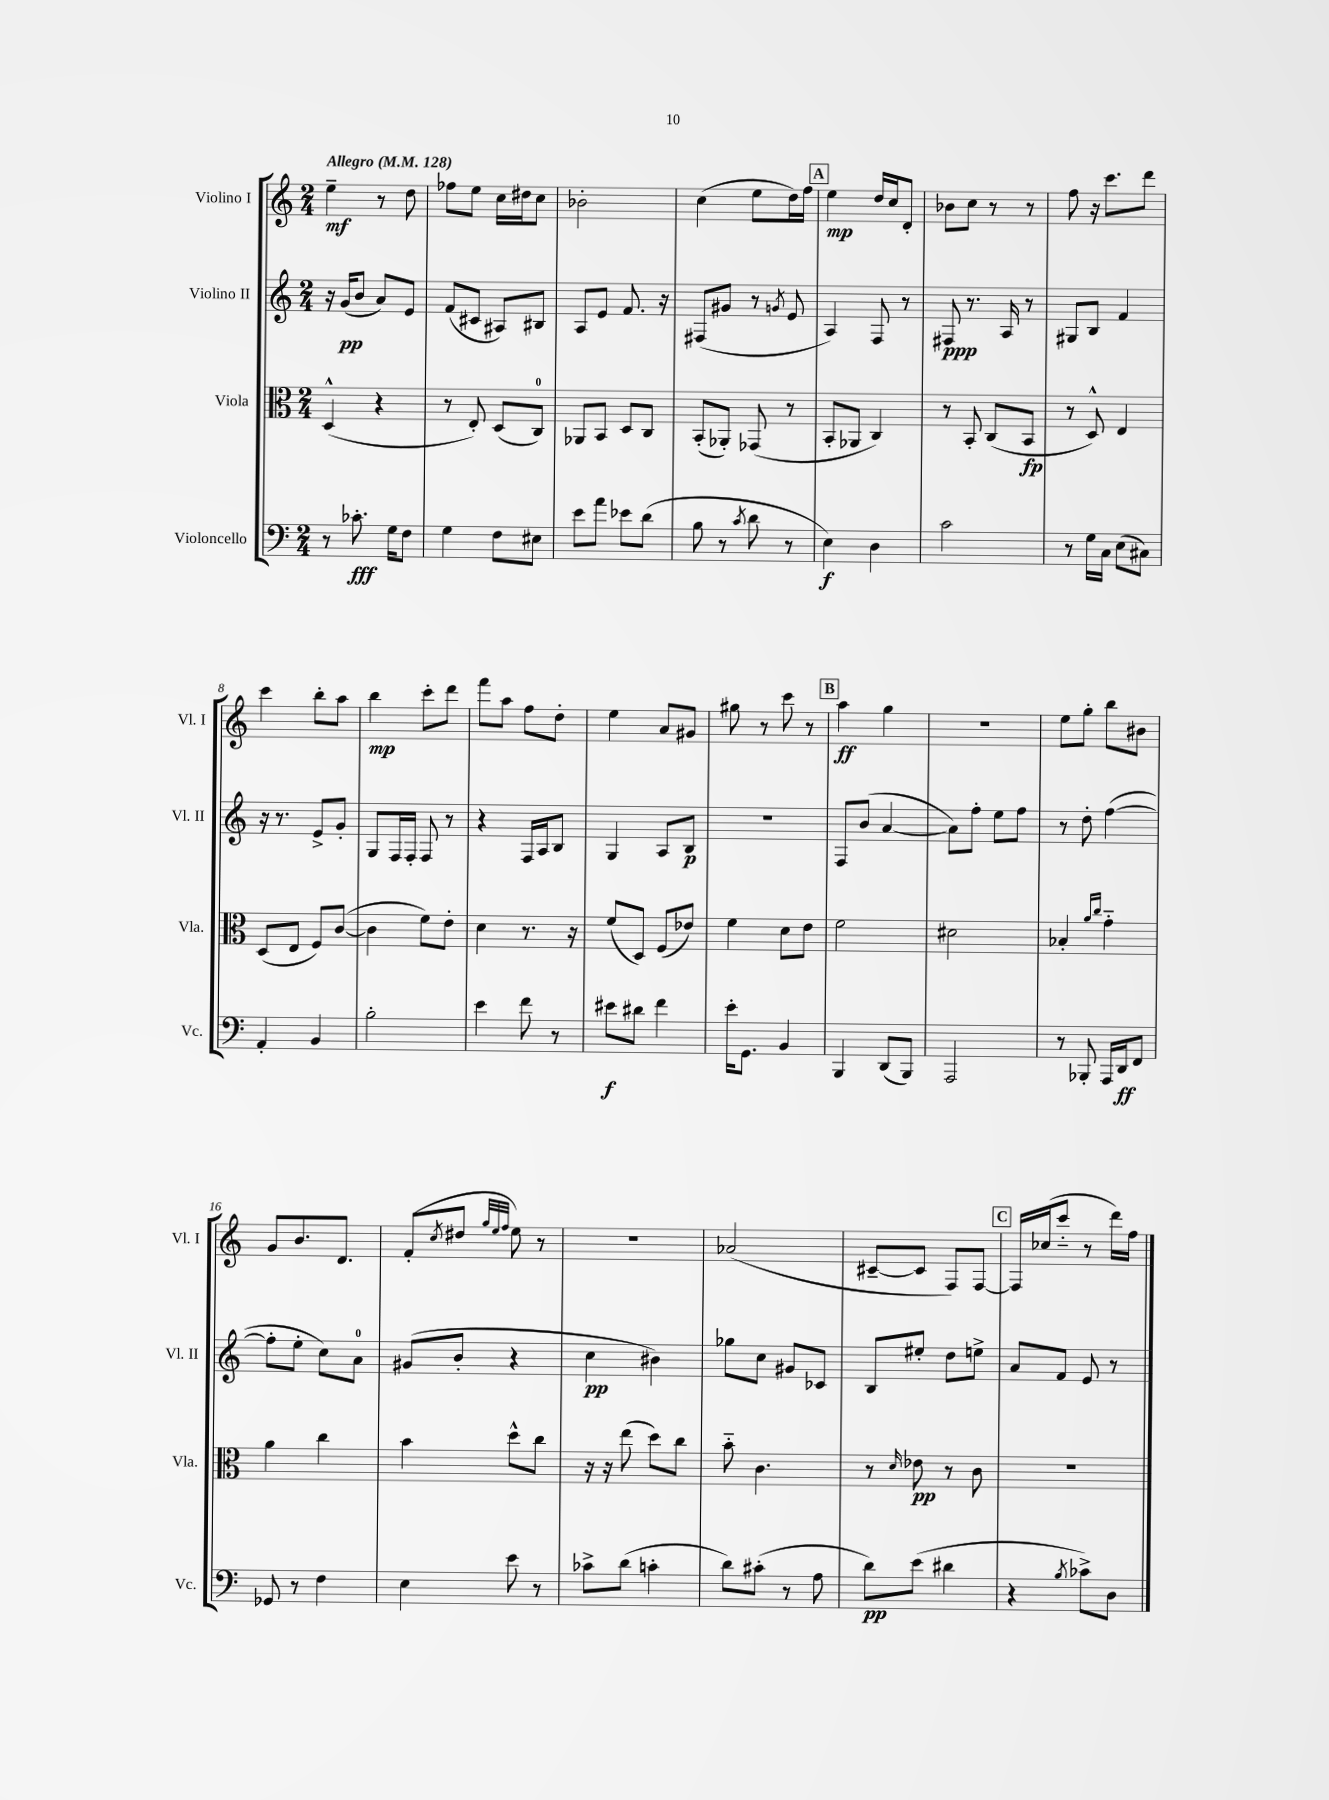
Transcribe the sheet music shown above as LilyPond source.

<<
\new StaffGroup <<
\new Staff = "s0" \with { instrumentName = "Violino I" shortInstrumentName = "Vl. I" } {
    \clef treble \key c \major \numericTimeSignature \time 2/4 \tempo "Allegro" 4 = 128
    e''4--\mf r8 d''8 |
    fes''8 e''8 c''16 dis''16 c''8 |
    bes'2-. |
    c''4( e''8 d''16) f''16 |
    \mark \markup { \box "A" } e''4\mp d''16 c''16 d'8-. |
    bes'8 c''8 r8 r8 |
    f''8 r16 c'''8. d'''8 |
    c'''4 b''8-. a''8 |
    b''4\mp c'''8-. d'''8 |
    f'''8 a''8 f''8 d''8-. |
    e''4 a'8 gis'8 |
    gis''8 r8 c'''8 r8 |
    \mark \markup { \box "B" } a''4\ff g''4 |
    R2 |
    e''8 g''8-. b''8 bis'8 |
    g'8 b'8. d'8. |
    f'8-.( \acciaccatura { c''8 } dis''8 \grace { g''32 e''32 f''32 } e''8) r8 |
    r2 |
    aes'2( |
    cis'8~-- cis'8 f8) f8~ |
    \mark \markup { \box "C" } f16 ces''16( c'''8-_ r8 d'''16) f''16 \bar "|." |
}
\new Staff = "s1" \with { instrumentName = "Violino II" shortInstrumentName = "Vl. II" } {
    \clef treble \key c \major \numericTimeSignature \time 2/4
    r16 g'16\pp( b'8 a'8) e'8 |
    f'8( cis'8 ais8) bis8 |
    a8 e'8 f'8. r16 |
    fis8( gis'8 r8 \acciaccatura { g'8 } e'8 |
    \mark \markup { \box "A" } a4) f8 r8 |
    fis8\ppp r8. a16 r8 |
    gis8 b8 f'4 |
    r16 r8. e'8-> g'8-. |
    g8 f16 f16-. f8 r8 |
    r4 f16 a16 b8 |
    g4 a8 b8\p |
    R2 |
    \mark \markup { \box "B" } f8 b'8( a'4~ |
    a'8) f''8-. e''8 f''8 |
    r8 d''8-. f''4~( |
    f''8-. e''8-. c''8) a'8-0 |
    gis'8( b'8-. r4 |
    c''4\pp bis'4) |
    ges''8 c''8 gis'8 ces'8 |
    b8 eis''8-. d''8 e''8-> |
    \mark \markup { \box "C" } a'8 f'8 e'8 r8 \bar "|." |
}
\new Staff = "s2" \with { instrumentName = "Viola" shortInstrumentName = "Vla." } {
    \clef alto \key c \major \numericTimeSignature \time 2/4
    d4-^( r4 |
    r8 e8-.) d8( c8-0) |
    aes,8 b,8 d8 c8 |
    b,8-.( aes,8-.) ges,8( r8 |
    \mark \markup { \box "A" } b,8-. aes,8 c4) |
    r8 b,8-. c8( b,8\fp |
    r8 d8-^) e4 |
    d8( e8 f8) c'8~( |
    c'4 f'8) e'8-. |
    d'4 r8. r16 |
    f'8( d8) f8( ees'8) |
    f'4 d'8 e'8 |
    \mark \markup { \box "B" } f'2 |
    dis'2 |
    bes4-. \grace { a'16 c''16 } g'4-_ |
    a'4 c''4 |
    b'4 d''8-^ c''8 |
    r16 r16 e''8( d''8) c''8 |
    b'8-_ c'4. |
    r8 \grace { d'16 } ees'8\pp r8 c'8 |
    \mark \markup { \box "C" } R2 \bar "|." |
}
\new Staff = "s3" \with { instrumentName = "Violoncello" shortInstrumentName = "Vc." } {
    \clef bass \key c \major \numericTimeSignature \time 2/4
    r8 ces'8.-.\fff g16 f8 |
    g4 f8 eis8 |
    e'8 a'8 ees'8 d'8( |
    b8 r8 \acciaccatura { c'8 } d'8 r8 |
    \mark \markup { \box "A" } e4\f) d4 |
    c'2 |
    r8 g16 c16 e8( cis8) |
    a,4-. b,4 |
    b2-. |
    e'4 f'8 r8 |
    eis'8\f dis'8 f'4 |
    e'16-. g,8. b,4 |
    \mark \markup { \box "B" } b,,4 d,8( b,,8) |
    a,,2 |
    r8 bes,,8-. a,,16 d,16\ff f,8 |
    ges,8 r8 f4 |
    e4 e'8 r8 |
    ces'8-> d'8( c'4-. |
    d'8) cis'8-.( r8 a8 |
    d'8\pp) e'8( dis'4 |
    \mark \markup { \box "C" } r4 \acciaccatura { b8 } ces'8->) d8 \bar "|." |
}
>>
>>
